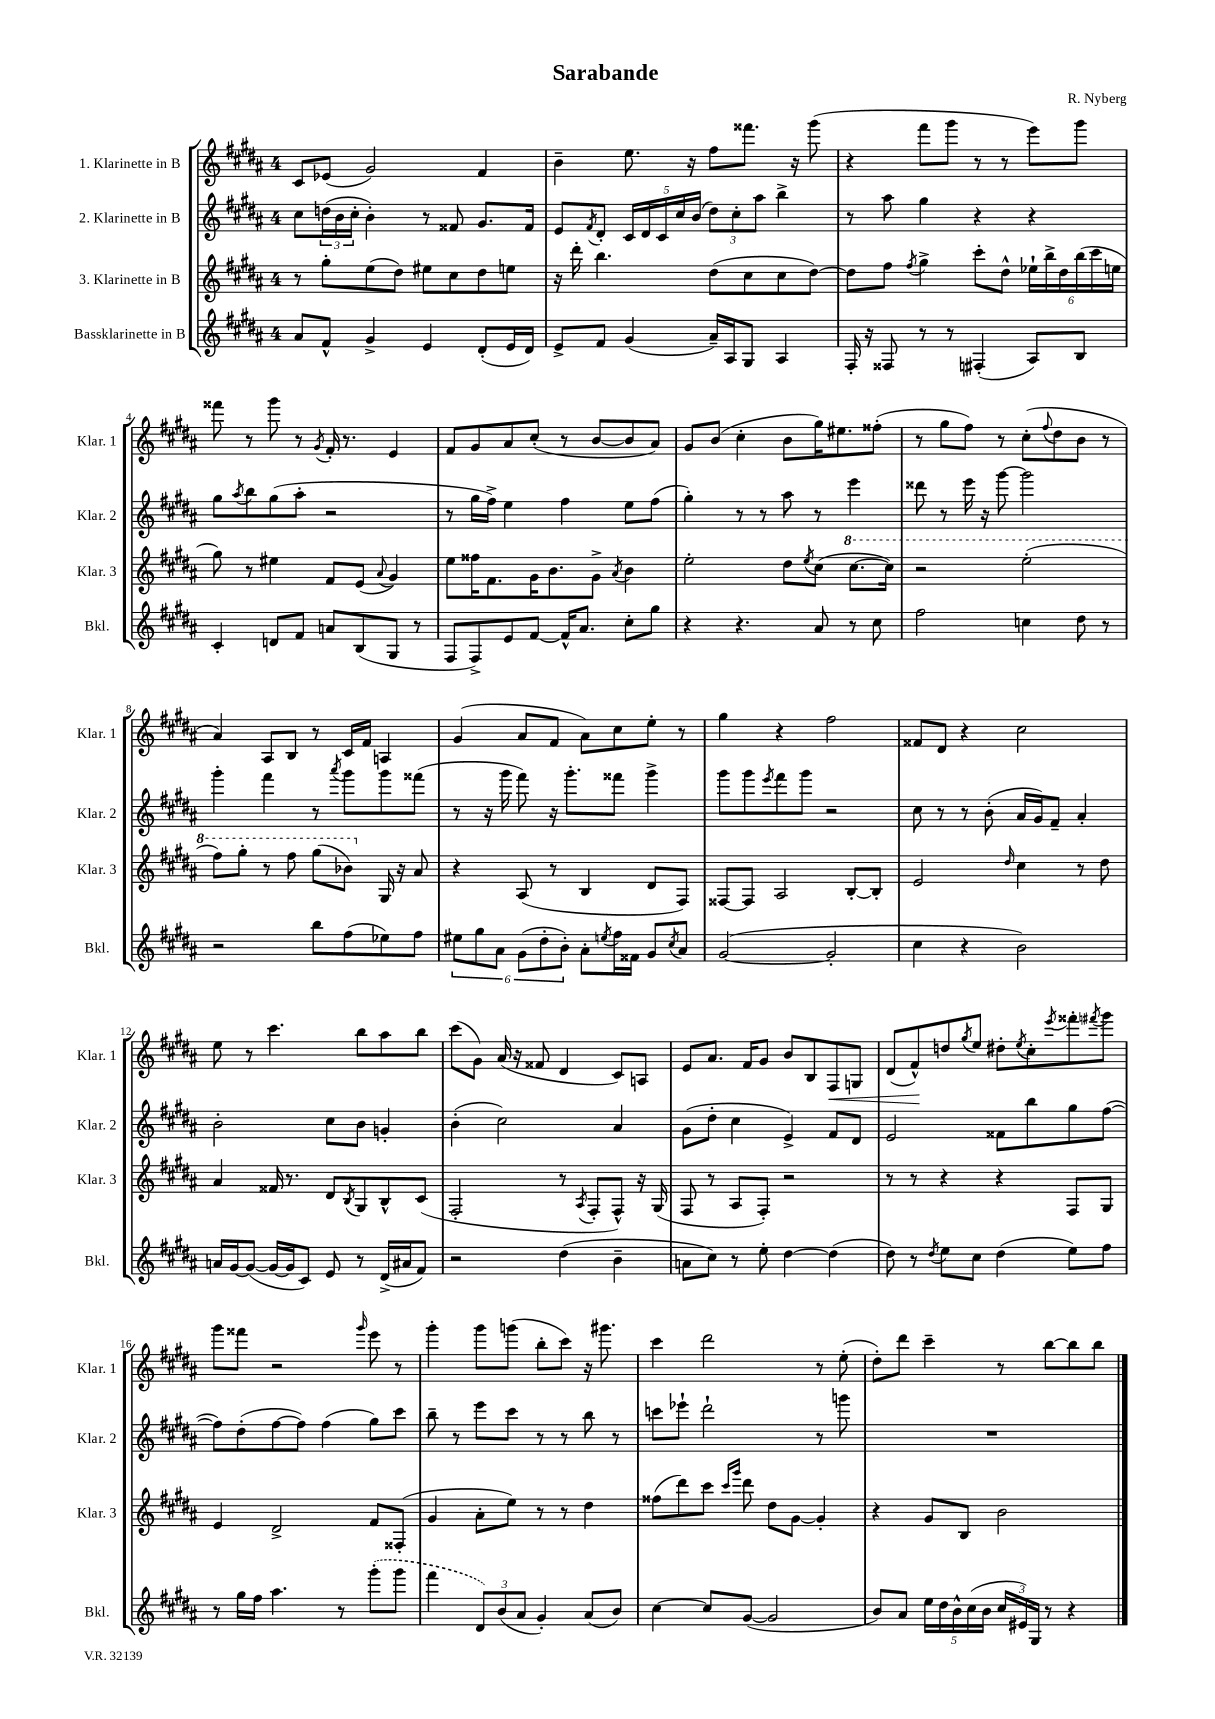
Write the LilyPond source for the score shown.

\header { title = "Sarabande" composer = "R. Nyberg" }
<<
\new StaffGroup <<
\new Staff = "s0" \with { instrumentName = "1. Klarinette in B" shortInstrumentName = "Klar. 1" } {
    \clef treble \key b \major \once \override Staff.TimeSignature.style = #'single-digit \time 4/4
    cis'8 ees'8( gis'2) fis'4 |
    b'4-- e''8. r16 fis''8 fisis'''8. r16 gis'''8( |
    r4 fis'''8 gis'''8 r8 r8 e'''8) gis'''8 |
    fisis'''8 r8 gis'''8 r8 \acciaccatura { gis'8 } fis'16-. r8. e'4 |
    fis'8 gis'8 ais'8 cis''8-.( r8 b'8~ b'8 ais'8) |
    gis'8 b'8( cis''4-. b'8 gis''16) eis''8. fisis''8-.( |
    r8 gis''8 fis''8) r8 cis''8-.( \appoggiatura { fis''8 } dis''8 b'8 r8 |
    ais'4) ais8 b8 r8 cis'16 fis'16 a4 |
    gis'4( ais'8 fis'8 ais'8) cis''8 e''8-. r8 |
    gis''4 r4 fis''2 |
    fisis'8 dis'8 r4 cis''2 |
    e''8 r8 cis'''4. b''8 ais''8 b''8 |
    cis'''8( gis'8) ais'16( r16 fisis'8 dis'4 cis'8) a8 |
    e'8 ais'8. fis'16 gis'8 b'8 b8 fis8\< g8 |
    dis'8( fis'8-^\!) d''8 \acciaccatura { gis''8 } e''8 dis''8-. \acciaccatura { e''8 } cis''8-. \acciaccatura { e'''8 } fisis'''8-. \acciaccatura { fis'''8 } gis'''8 |
    gis'''8 fisis'''8 r2 \grace { gis'''16 } e'''8 r8 |
    gis'''4-. gis'''8 g'''8( b''8-. cis'''8) r16 gis'''8. |
    cis'''4 dis'''2 r8 e''8-.( |
    dis''8-.) dis'''8 cis'''4-- r8 b''8~ b''8 b''8 \bar "|." |
}
\new Staff = "s1" \with { instrumentName = "2. Klarinette in B" shortInstrumentName = "Klar. 2" } {
    \clef treble \key b \major \once \override Staff.TimeSignature.style = #'single-digit \time 4/4
    cis''8 \tuplet 3/2 { d''16( b'16 cis''16-. } b'4-.) r8 fisis'8 gis'8. fisis'16 |
    e'8 \acciaccatura { fis'8 } dis'8-. \tuplet 5/4 { cis'16 dis'16 cis'16 cis''16 b'16( } \tuplet 3/2 { dis''8) cis''8-. ais''8 } b''4-> |
    r8 ais''8 gis''4 r4 r4 |
    gis''8 \acciaccatura { ais''8 } b''8 gis''8( ais''8-. r2 |
    r8 gis''16 fis''16->) e''4 fis''4 e''8 fis''8( |
    gis''4-.) r8 r8 ais''8 r8 e'''4 |
    disis'''8 r8 e'''16 r16 gis'''8~ gis'''2 |
    gis'''4-. fis'''4 r8 \acciaccatura { ais'''8 } gis'''8 gis'''8 fisis'''8( |
    r8 r16 gis'''16 fis'''8) r16 gis'''8.-. fisis'''8 gis'''4-> |
    gis'''8 gis'''8 \acciaccatura { e'''8 } fis'''8 gis'''8 r2 |
    cis''8 r8 r8 b'8-.( ais'16 gis'16) fis'8-- ais'4-. |
    b'2-. cis''8 b'8 g'4-. |
    b'4-.( cis''2) ais'4 |
    gis'8( dis''8-. cis''4 e'4->) fis'8 dis'8 |
    e'2 fisis'8 b''8 gis''8 fis''8~( |
    fis''8) dis''8-.( fis''8~ fis''8) fis''4( gis''8) cis'''8 |
    b''8-- r8 e'''8 cis'''8 r8 r8 b''8 r8 |
    c'''8 ees'''8-! dis'''2-! r8 g'''8 |
    R1 \bar "|." |
}
\new Staff = "s2" \with { instrumentName = "3. Klarinette in B" shortInstrumentName = "Klar. 3" } {
    \clef treble \key b \major \once \override Staff.TimeSignature.style = #'single-digit \time 4/4
    r8 gis''8-. e''8( dis''8) eis''8 cis''8 dis''8 e''8 |
    r16 dis'''16-. b''4. dis''8( cis''8 cis''8 dis''8~) |
    dis''8 fis''8 \acciaccatura { fis''8 } gis''4-> cis'''8-. dis''8-^ \tuplet 6/4 { ees''16-! b''16-> dis''16 b''16( cis'''16 e''16 } |
    gis''8) r8 eis''4 fis'8 e'8( \appoggiatura { ais'8 } gis'4) |
    e''8 fisis''16 fis'8. gis'16 b'8. gis'8-> \acciaccatura { ais'8 } b'4 |
    e''2-. dis''8 \acciaccatura { e''8 } cis''8( \ottava #1 cis'''8.~ cis'''16) |
    r2 e'''2-.( |
    fis'''8) gis'''8-. r8 fis'''8 gis'''8( bes''8) \ottava #0 gis16 r16 ais'8 |
    r4 ais8( r8 b4 dis'8 fis8) |
    fisis8~ fisis8 ais2 b8~-. b8-. |
    e'2 \grace { dis''16 } cis''4 r8 dis''8 |
    ais'4 fisis'16 r8. dis'8 \acciaccatura { b8 } gis8 b8-^ cis'8( |
    fis2-. r8 \acciaccatura { ais8 } fis8-. fis8-^) r16 gis16( |
    fis8 r8 ais8 fis8-.) r2 |
    r8 r8 r4 r4 fis8 gis8 |
    e'4 dis'2-> fis'8 fisis8-.( |
    gis'4 ais'8-. e''8) r8 r8 dis''4 |
    fisis''8( dis'''8) cis'''8 \grace { cis'''16 gis'''16 } dis'''8 dis''8 gis'8~ gis'4-. |
    r4 gis'8 b8 b'2 \bar "|." |
}
\new Staff = "s3" \with { instrumentName = "Bassklarinette in B" shortInstrumentName = "Bkl." } {
    \clef treble \key b \major \once \override Staff.TimeSignature.style = #'single-digit \time 4/4
    ais'8 fis'8-^ gis'4-> e'4 dis'8-.( e'16 dis'16) |
    e'8-> fis'8 gis'4( ais'16--) ais16 gis8 ais4 |
    fis16-. r16 fisis8 r8 r8 fis4-.( ais8) b8 |
    cis'4-. d'8 fis'8 a'8 b8( gis8 r8 |
    fis8 fis8->) e'8 fis'8~ fis'16-^ ais'8. cis''8-. gis''8 |
    r4 r4. ais'8 r8 cis''8 |
    fis''2 c''4 dis''8 r8 |
    r2 b''8 fis''8( ees''8) fis''8 |
    \tuplet 6/4 { eis''8 gis''8 ais'8 gis'8( dis''8-. b'8-.) } ais'8-. \acciaccatura { e''8 } fis''16 fisis'16 gis'8 \acciaccatura { cis''8 } ais'8 |
    gis'2~( gis'2-. |
    cis''4 r4 b'2) |
    a'16 gis'16~ gis'8~( gis'16~ gis'16 cis'8) e'8 r8 dis'16->( ais'16 fis'8) |
    r2 dis''4( b'4-- |
    a'8 cis''8) r8 e''8-. dis''4~ dis''4( |
    dis''8) r8 \acciaccatura { dis''8 } e''8 cis''8 dis''4( e''8) fis''8 |
    r8 gis''16 fis''16 ais''4. r8 \once \slurDashed gis'''8-.( gis'''8 |
    fis'''4 \tuplet 3/2 { dis'8) b'8( ais'8 } gis'4-.) ais'8( b'8) |
    cis''4~ cis''8 gis'8~( gis'2 |
    b'8) ais'8 \tuplet 5/4 { e''16 dis''16 b'16-^ cis''16( b'16 } \tuplet 3/2 { cis''16 eis'16) gis16 } r8 r4 \bar "|." |
}
>>
>>
